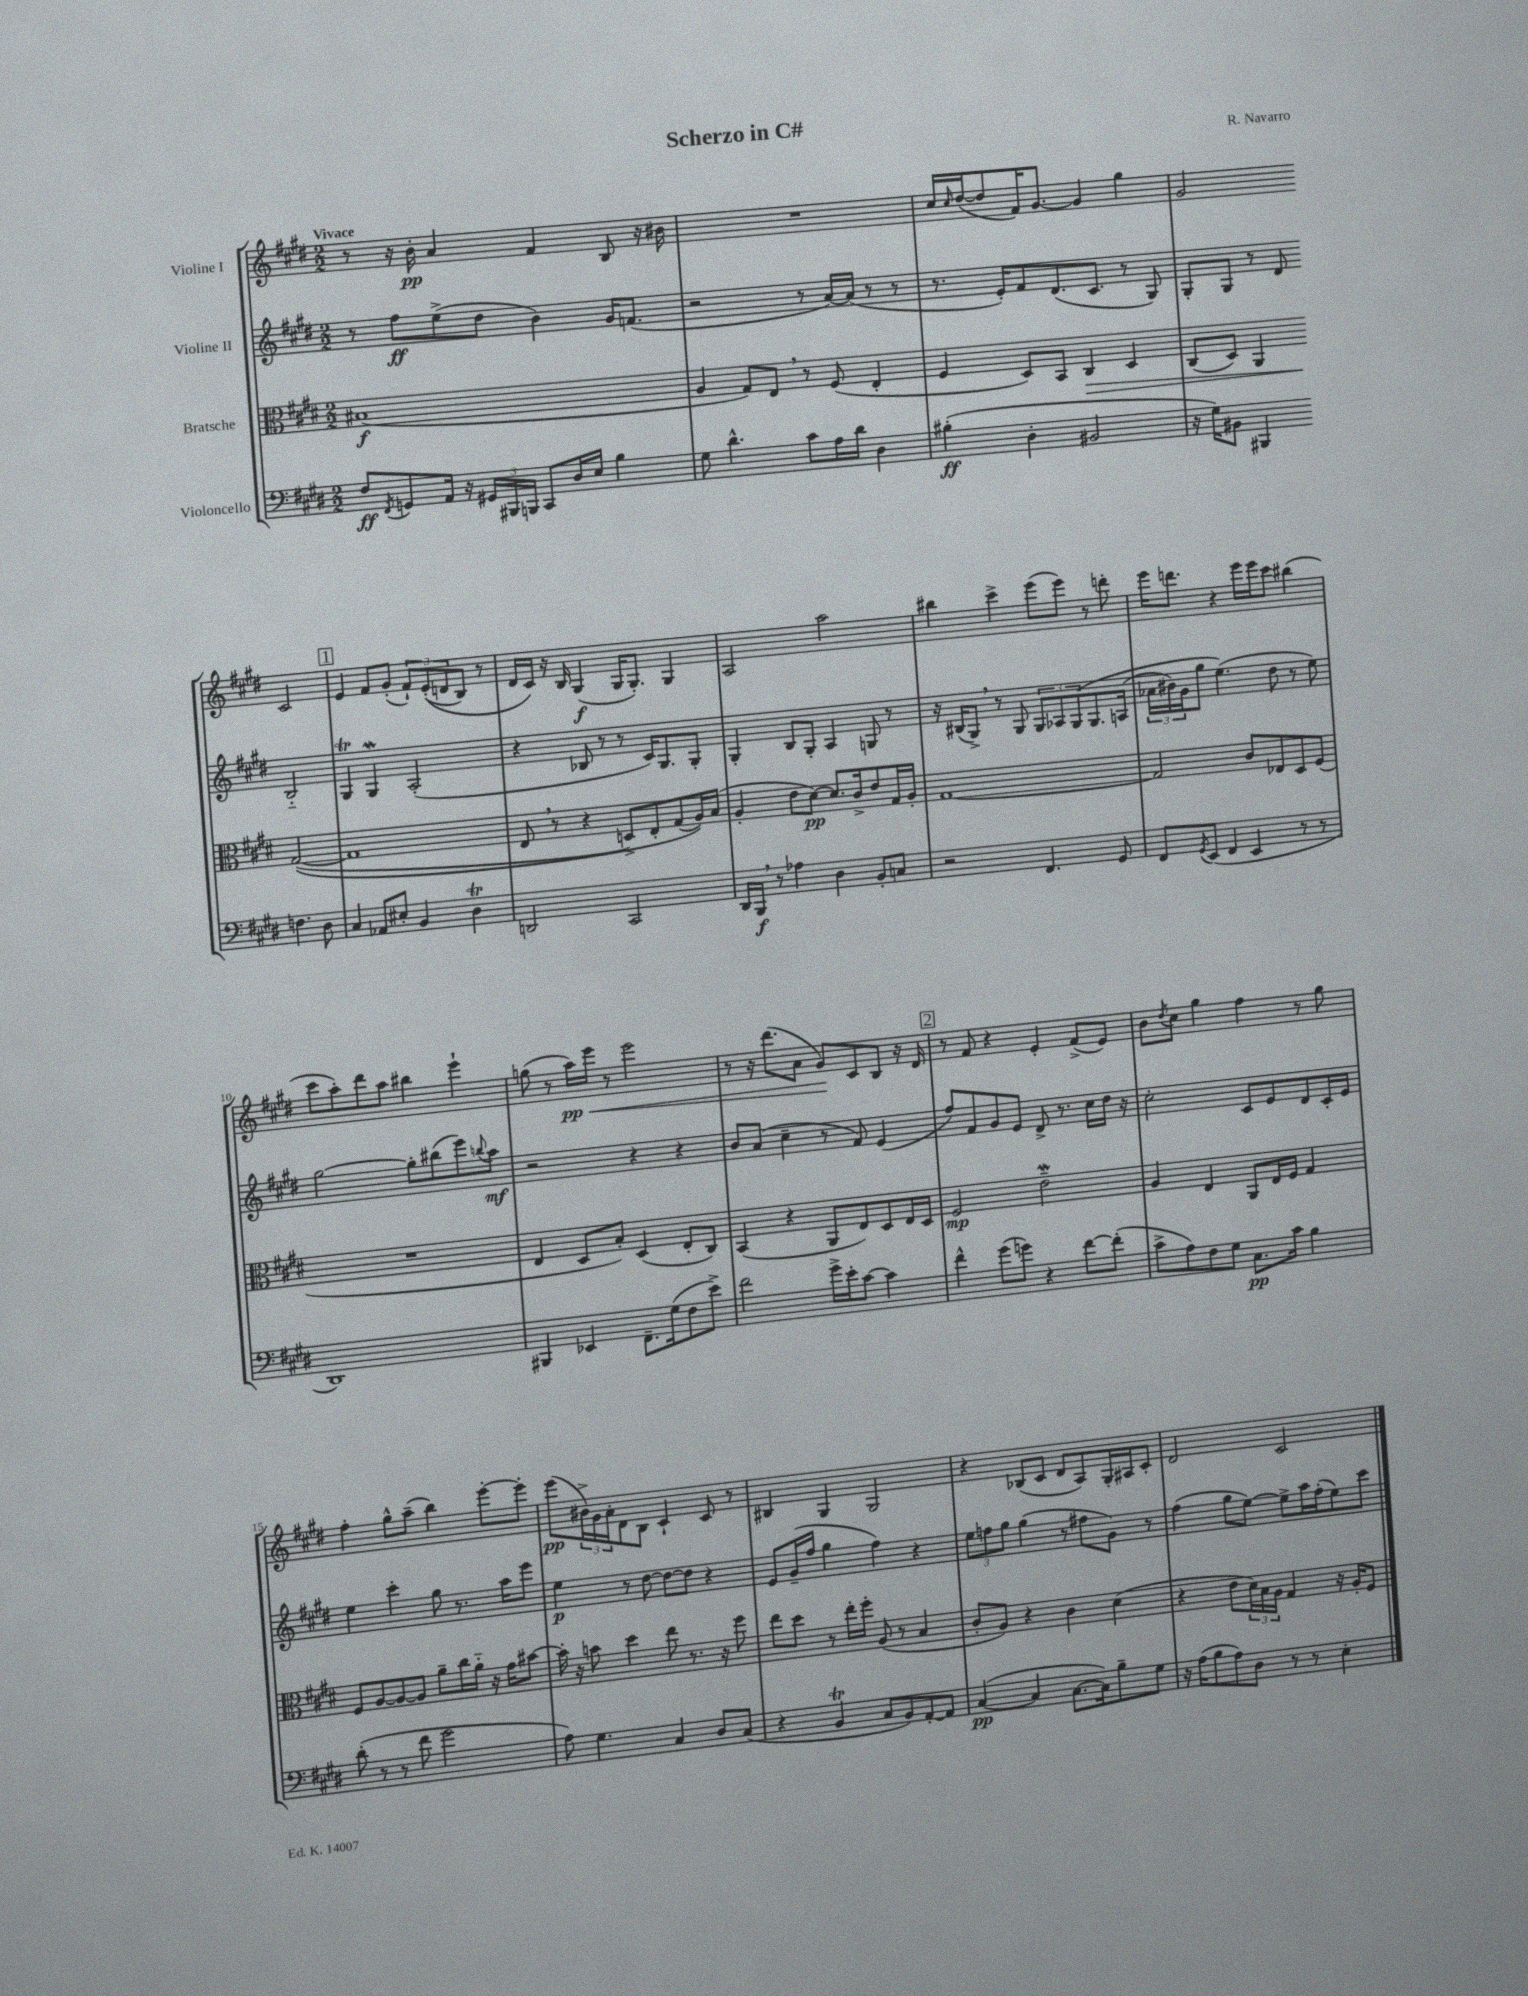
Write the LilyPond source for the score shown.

\header { title = "Scherzo in C#" composer = "R. Navarro" }
<<
\new StaffGroup <<
\new Staff = "s0" \with { instrumentName = "Violine I" } {
    \clef treble \key e \major \numericTimeSignature \time 2/2 \tempo "Vivace"
    r8 r16 b'16-.\pp a'4 fis'4 b8 r16 bis'16 |
    R1 |
    cis''16 \grace { cis''16 } dis''16~( dis''8 fis'16) gis'8.~ gis'4 gis''4 |
    gis'2 cis'2 |
    \mark \markup { \box "1" } e'4 fis'8 gis'8-.( \tuplet 3/2 { fis'8-!) e'8-.(\( d'8 } b8) r8 |
    dis'16 cis'16\) r16 b16 gis4\f( gis16 gis8.-.) gis4 |
    a2 a''2 |
    bis''4 cis'''4-> e'''8( e'''8) r8 d'''8-. |
    e'''16 d'''8. r4 e'''16 e'''16 cis'''8 bis''4( |
    cis'''8 a''8-.) dis'''8 a''8 bis''4 e'''4-! |
    g''8( r8 a''16\pp\<) e'''16 r8 e'''2 |
    r8 r16 dis'''8.( a'8 gis'8\!) cis'8 b8 r16 dis'16 |
    \mark \markup { \box "2" } r8 fis'8 r4 e'4-. fis'8->( e'8) |
    b'8 \acciaccatura { dis''8 } cis''8 gis''4 fis''4 r8 gis''8 |
    fis''4-. gis''8-^ a''8--( b''4) e'''8~-. e'''8-. |
    e'''8\pp( \tuplet 3/2 { bis'16->) gis'16 a'16-. } dis'8 b8 cis'4-! cis'8 r8 |
    bis4 gis4 gis2 |
    r4 bes8( cis'8 dis'8 a8) gis16-. ais16 cis'8-. |
    dis'2 cis'2 \bar "|." |
}
\new Staff = "s1" \with { instrumentName = "Violine II" } {
    \clef treble \key e \major \numericTimeSignature \time 2/2
    r8 fis''8\ff e''8->( dis''8 b'4) gis'16 f'8.( |
    r2 r8 a'16~) a'16( r8 r8 |
    r8. e'16-.) fis'8 dis'8.( cis'8. r8 gis8) |
    gis8-. gis8 r8 dis'8 b2-_ |
    \mark \markup { \box "1" } gis4\trill gis4\mordent a2-.( |
    r4 bes8 r8 r8 cis'16) gis8. gis8-. |
    gis4-. b8 gis8-. a4 g8 r8 |
    r16 bis16( gis8->) \breathe r8 gis8 \tuplet 3/2 { gis8 aes8 gis8\( } gis8. a16( |
    \tuplet 3/2 { aes'16 bis'16) gis'16 } gis''8 e''4.(\) dis''8 r8 e''8) |
    gis''2~ gis''8-. bis''8( e'''8) \appoggiatura { b''8 } a''8\mf |
    r2 r4 r4 |
    b'8 a'8( cis''4-- r8 fis'8) e'4( |
    \mark \markup { \box "2" } fis''8) fis'8 gis'8 e'8 dis'8-> r8. cis''16 dis''16 r16 |
    cis''2-. cis'8 e'8 dis'8 cis'16-. e'16 |
    e''4 cis'''4-. gis''8 r8. a''16 e'''8 |
    e''4\p r8 dis''8~ dis''8~ dis''8 r4 |
    e'8 gis'16--( fis''16 gis''4 fis''4) r4 |
    \tuplet 3/2 { e''8 f''8 gis''8 } gis''4( r8 fis''8 gis'8) r8 |
    fis''4( gis''8 e''8~) e''8-> a''16 fis''16-.( e''8) cis'''8 \bar "|." |
}
\new Staff = "s2" \with { instrumentName = "Bratsche" } {
    \clef alto \key e \major \numericTimeSignature \time 2/2
    bis1\f( |
    a4 gis8) e8 \breathe r8 fis8( e4-. |
    fis4 dis8) b,8 cis4\> dis4 |
    cis8( dis8) a,4 gis2~\!(\( |
    \mark \markup { \box "1" } gis1 |
    e8 \breathe r8 r4 d8->) e8-. gis8( a16)\) b16( |
    a4-. e'8 dis'8~\pp) dis'8. cis'16-> e'8 gis16 a16-. |
    gis1~ |
    gis2 cis'8 ees8 dis8 fis8( |
    R1 |
    e4 dis8 b8-.) dis4( e8-. cis8) |
    b,4( r4 a,8 e8) dis8 e16 dis16 |
    \mark \markup { \box "2" } fis2\mp e'2--\mordent |
    a4 e4 a,8 e16 fis16 gis4 |
    fis8 a8~ a8~ a8 a'8-- cis''16 a'16-_ r16 gis'16 bis'8~ |
    bis'16-. r16 b'8 dis''4 e''8 r8. r16 fis''8 |
    e''8 dis''8 r8 e''16-. fis''16-. a8( r8 b4 |
    cis'8-. a8) r4 cis'4 dis'4( |
    r4 e'8 \tuplet 3/2 { dis'16) b16 a16 } gis4 r16 a16-. fis8 \bar "|." |
}
\new Staff = "s3" \with { instrumentName = "Violoncello" } {
    \clef bass \key e \major \numericTimeSignature \time 2/2
    fis8\ff \acciaccatura { fis,8 } g,8 a,16 r16 \tuplet 3/2 { gis,16 bis,,16 b,,16 } cis,8 dis16 e16 b4 |
    gis8 dis'4.-^ cis'8 a16 dis'16 dis4 |
    bis4-.\ff( dis4-. bis,2 |
    r16 gis16) bis,8 bis,,4 f4. dis8 |
    \mark \markup { \box "1" } cis4 aes,8 eis8-. b,4 dis4\trill |
    d,2 cis,2 |
    dis,16 b,,16\f \breathe r8 aes4 dis4 b,8-. c8 |
    r2 fis,4. gis,8 |
    fis,8 \acciaccatura { gis,8 } e,8( fis,4 e,4 r8 r8 |
    dis,1) |
    bis,,4 ees,4 fis,8.-- gis16( fis8 e'8->) |
    fis'2 gis'16-> e'16-. cis'8~ cis'4 |
    \mark \markup { \box "2" } fis'4-^ gis'8( g'8) r4 fis'8~ fis'8-.( |
    cis'8-> a8) fis8 gis8 cis8.\pp cis'16 b4 |
    dis'8-.( r8 r8 fis'8 gis'2 |
    a8) gis4. cis4 dis8 cis8( |
    r4 b,4\trill cis8 b,8) a,8~-. a,8 |
    cis4~\pp( cis4 cis8.~ cis16) b8-- gis8 |
    r16 a16( b8 a8) dis8 r8 r8 e4-. \bar "|." |
}
>>
>>
